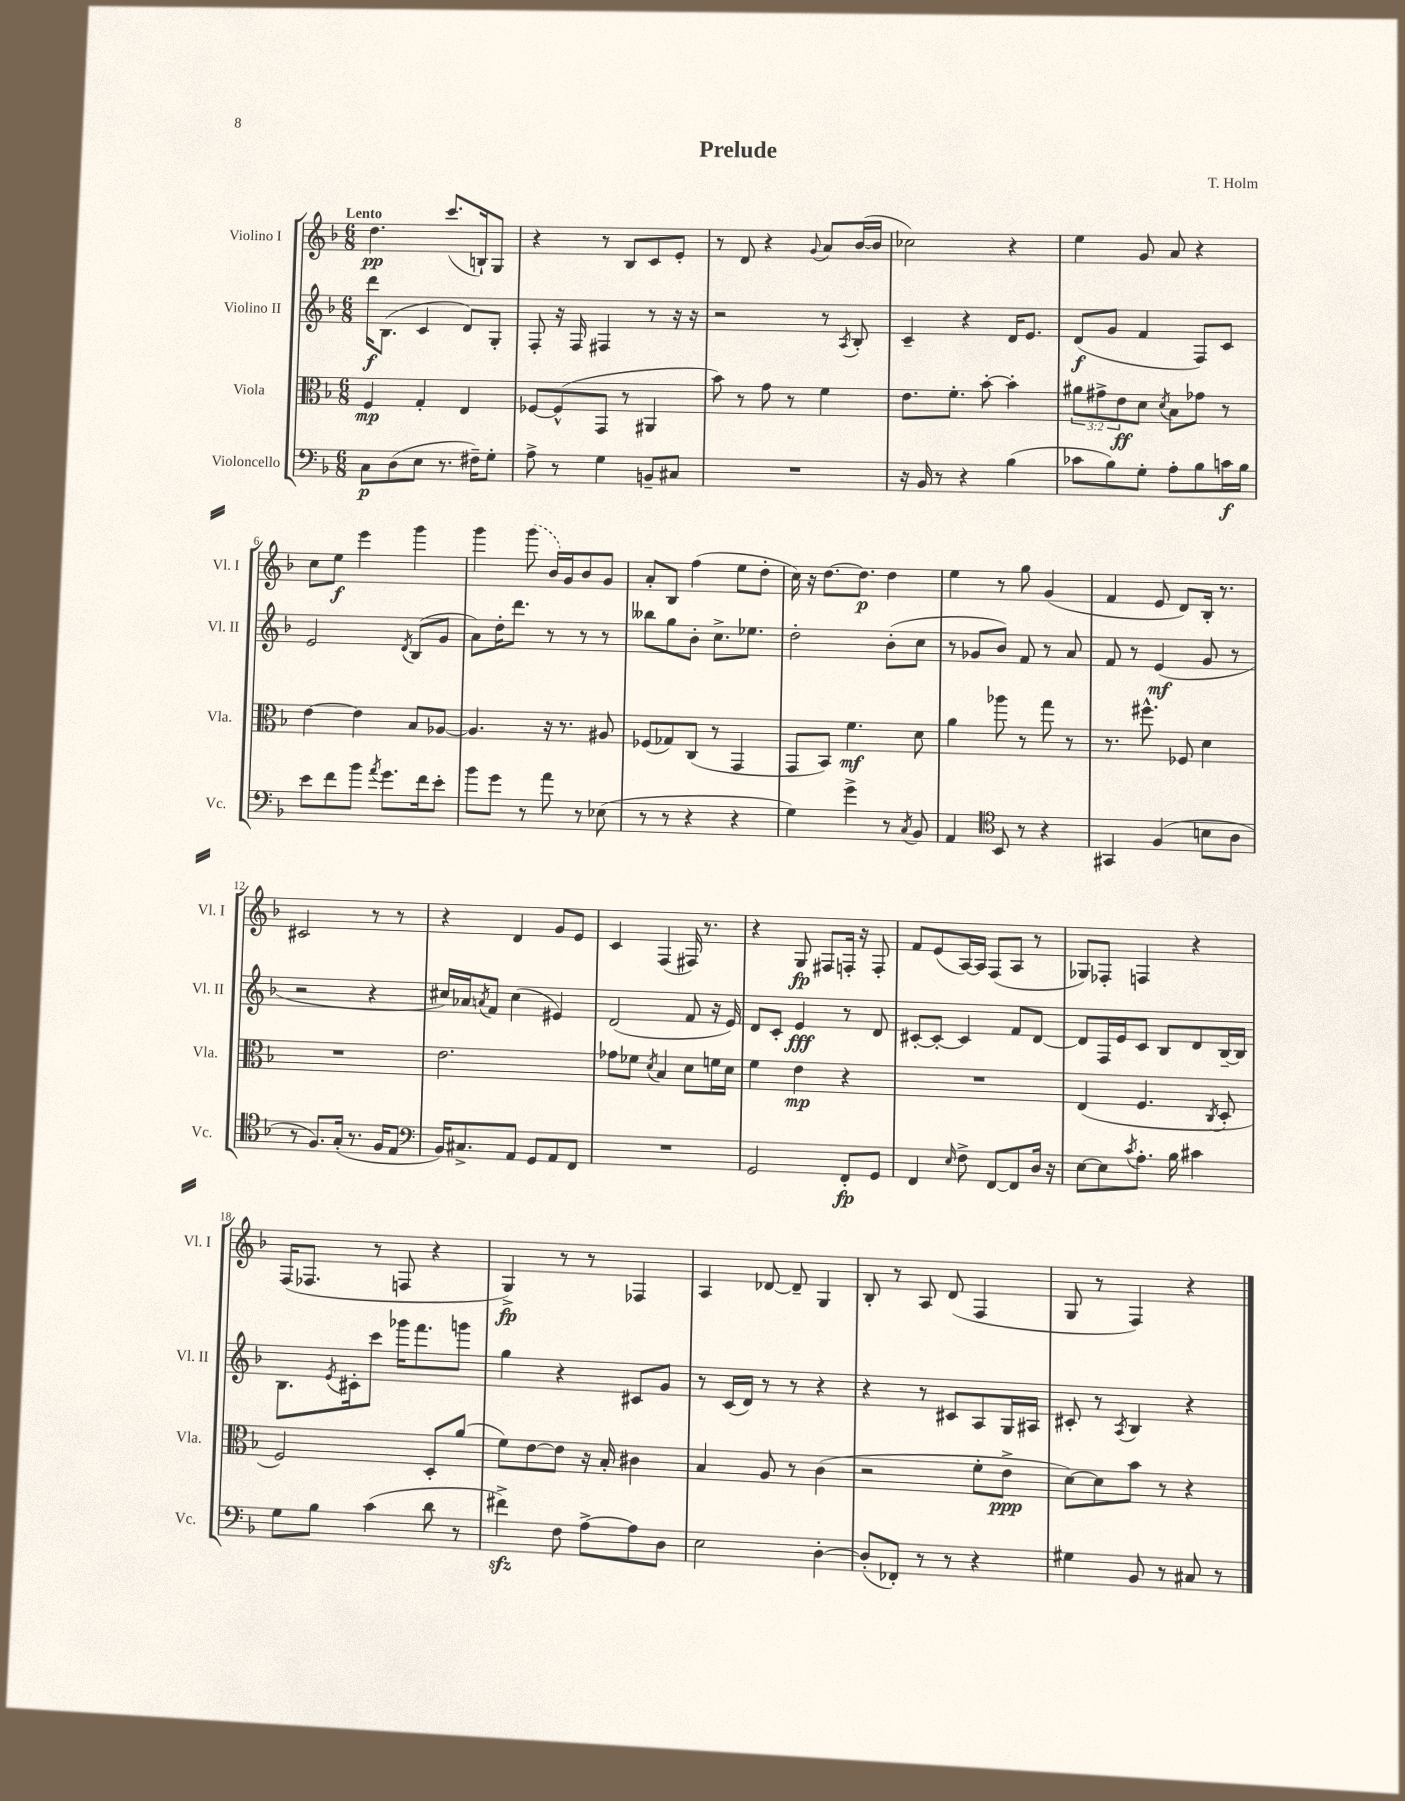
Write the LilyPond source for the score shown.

\header { title = "Prelude" composer = "T. Holm" }
<<
\new StaffGroup <<
\new Staff = "s0" \with { instrumentName = "Violino I" shortInstrumentName = "Vl. I" } {
    \clef treble \key f \major \numericTimeSignature \time 6/8 \tempo "Lento"
    d''4.\pp c'''8.( b16-!) g8 |
    r4 r8 bes8 c'8 e'8-. |
    r8 d'8 r4 \appoggiatura { g'8 } a'8 bes'16~( bes'16 |
    ces''2) r4 |
    e''4 g'8 a'8 r4 |
    c''8 e''8\f e'''4 g'''4 |
    g'''4 \once \slurDashed g'''8( bes'16) g'16 bes'8 g'8 |
    a'8-. bes8 f''4( e''8 d''8-. |
    c''16) r16 d''8.~ d''8.\p d''4 |
    e''4 r8 g''8 g'4( |
    f'4 e'8 d'8) bes16-. r8. |
    cis'2 r8 r8 |
    r4 d'4 g'8 e'8 |
    c'4 f4( fis16) r8. |
    r4 g8\fp fis8 f16-. r16 f8-. |
    f'8 e'8( a16~) a16 f8( a8 r8 |
    ges8) fes8-. f4 r4 |
    f16( fes8. r8 f8 r4 |
    g4->\fp) r8 r8 fes4 |
    a4 des'8~ des'8-- g4 |
    bes8-. r8 a8 d'8( f4 |
    g8 r8 f4) r4 \bar "|." |
}
\new Staff = "s1" \with { instrumentName = "Violino II" shortInstrumentName = "Vl. II" } {
    \clef treble \key f \major \numericTimeSignature \time 6/8
    d'''16\f bes8.( c'4 d'8) g8-. |
    f8-. r16 f16 fis4 r8 r16 r16 |
    r2 r8 \acciaccatura { a8 } bes8-. |
    c'4-- r4 d'16 e'8. |
    d'8\f( g'8 f'4 f8) c'8 |
    e'2 \acciaccatura { d'8 } bes8( g'8 |
    a'8) d''16-. d'''8. r8 r8 r8 |
    beses''8 g''8 bes'8-. c''8.-> ees''8. |
    d''2-. bes'8-.( c''8 |
    r8 ges'8 bes'8) f'8 r8 a'8 |
    f'8 r8 e'4\mf( g'8 r8 |
    r2 r4 |
    cis''16) aes'16 \acciaccatura { a'8 } f'8 cis''4( eis'4) |
    d'2( f'8 r16 e'16) |
    d'8 c'8-. e'4\fff r8 d'8 |
    cis'8~-. cis'8~-. cis'4 f'8 d'8~ |
    d'8 f16 e'16 c'8 bes8 d'8 bes16~-- bes16 |
    bes8. \acciaccatura { e'8 } cis'16-. c'''8 ges'''16 f'''8. g'''8 |
    g''4 r4 cis'8 g'8 |
    r8 c'16( d'16) r8 r8 r4 |
    r4 r8 cis'8 a8 g16 ais16 |
    cis'8-. r8 \acciaccatura { a8 } bes4 r4 \bar "|." |
}
\new Staff = "s2" \with { instrumentName = "Viola" shortInstrumentName = "Vla." } {
    \clef alto \key f \major \numericTimeSignature \time 6/8 \override Staff.TupletNumber.text = #tuplet-number::calc-fraction-text
    f4\mp g4-. e4 |
    fes8~ fes8-^( g,8 r8 ais,4 |
    bes'8) r8 g'8 r8 f'4 |
    e'8. f'8.-. bes'8~-. bes'4-. |
    \tuplet 3/2 { ais'8 gis'8-> e'8\ff } d'8 \acciaccatura { d'8 } bes8 ges'8 r8 |
    e'4~ e'4 bes8 aes8~ |
    aes4. r16 r8. ais8 |
    fes8( ges8) c8( r8 g,4 |
    g,8 bes,8) f'4.\mf d'8 |
    a'4 aes''8 r8 g''8 r8 |
    r8. fis''8.-^ fes8 d'4 |
    R2. |
    e'2. |
    ges'8 fes'8 \acciaccatura { d'8 } bes4 d'8 f'16 d'16 |
    f'4 e'4\mp r4 |
    R2. |
    e4( f4. \acciaccatura { c8 } d8-. |
    f2) d8-. a'8( |
    f'8) e'8~ e'8 r16 bes16-. cis'4 |
    bes4 a8 r8 c'4( |
    r2 f'8-. e'8->\ppp |
    d'8~) d'8 bes'8 r8 r4 \bar "|." |
}
\new Staff = "s3" \with { instrumentName = "Violoncello" shortInstrumentName = "Vc." } {
    \clef bass \key f \major \numericTimeSignature \time 6/8
    c8\p d8( e8 r8. fis16--) g8-. |
    a8-> r8 g4 b,8-- cis8 |
    R2. |
    r16 bes,16 r8 r4 bes4( |
    ces'8 bes8) g8-. a8-. bes8 c'16\f bes16 |
    e'8 f'8 bes'8 \acciaccatura { a'8 } g'8. f'16 e'8-. |
    bes'8 g'8 r8 a'8 r8 ees8( |
    r8 r8 r4 r4 |
    g4) g'4-> r8 \acciaccatura { c8 } bes,8 |
    a,4 \clef tenor bes,8 r8 r4 |
    gis,4 f4( b8 a8 |
    r8 f8.) g16-.( r8. f16 e8 |
    \clef bass bes,16) cis8.-> a,8 g,8 a,8 f,8 |
    R2. |
    g,2 f,8-.\fp g,8 |
    f,4 \grace { e16 } f8-> f,8~ f,8 d16 r16 |
    e8~ e8 \acciaccatura { c'8 } a8.-. bes16 cis'4 |
    g8 bes8 c'4( d'8 r8 |
    fis'4->\sfz) f8 a8~-> a8 d8 |
    e2 d4~-. |
    d8-.( fes,8-.) r8 r8 r4 |
    gis4 bes,8 r8 cis8 r8 \bar "|." |
}
>>
>>
